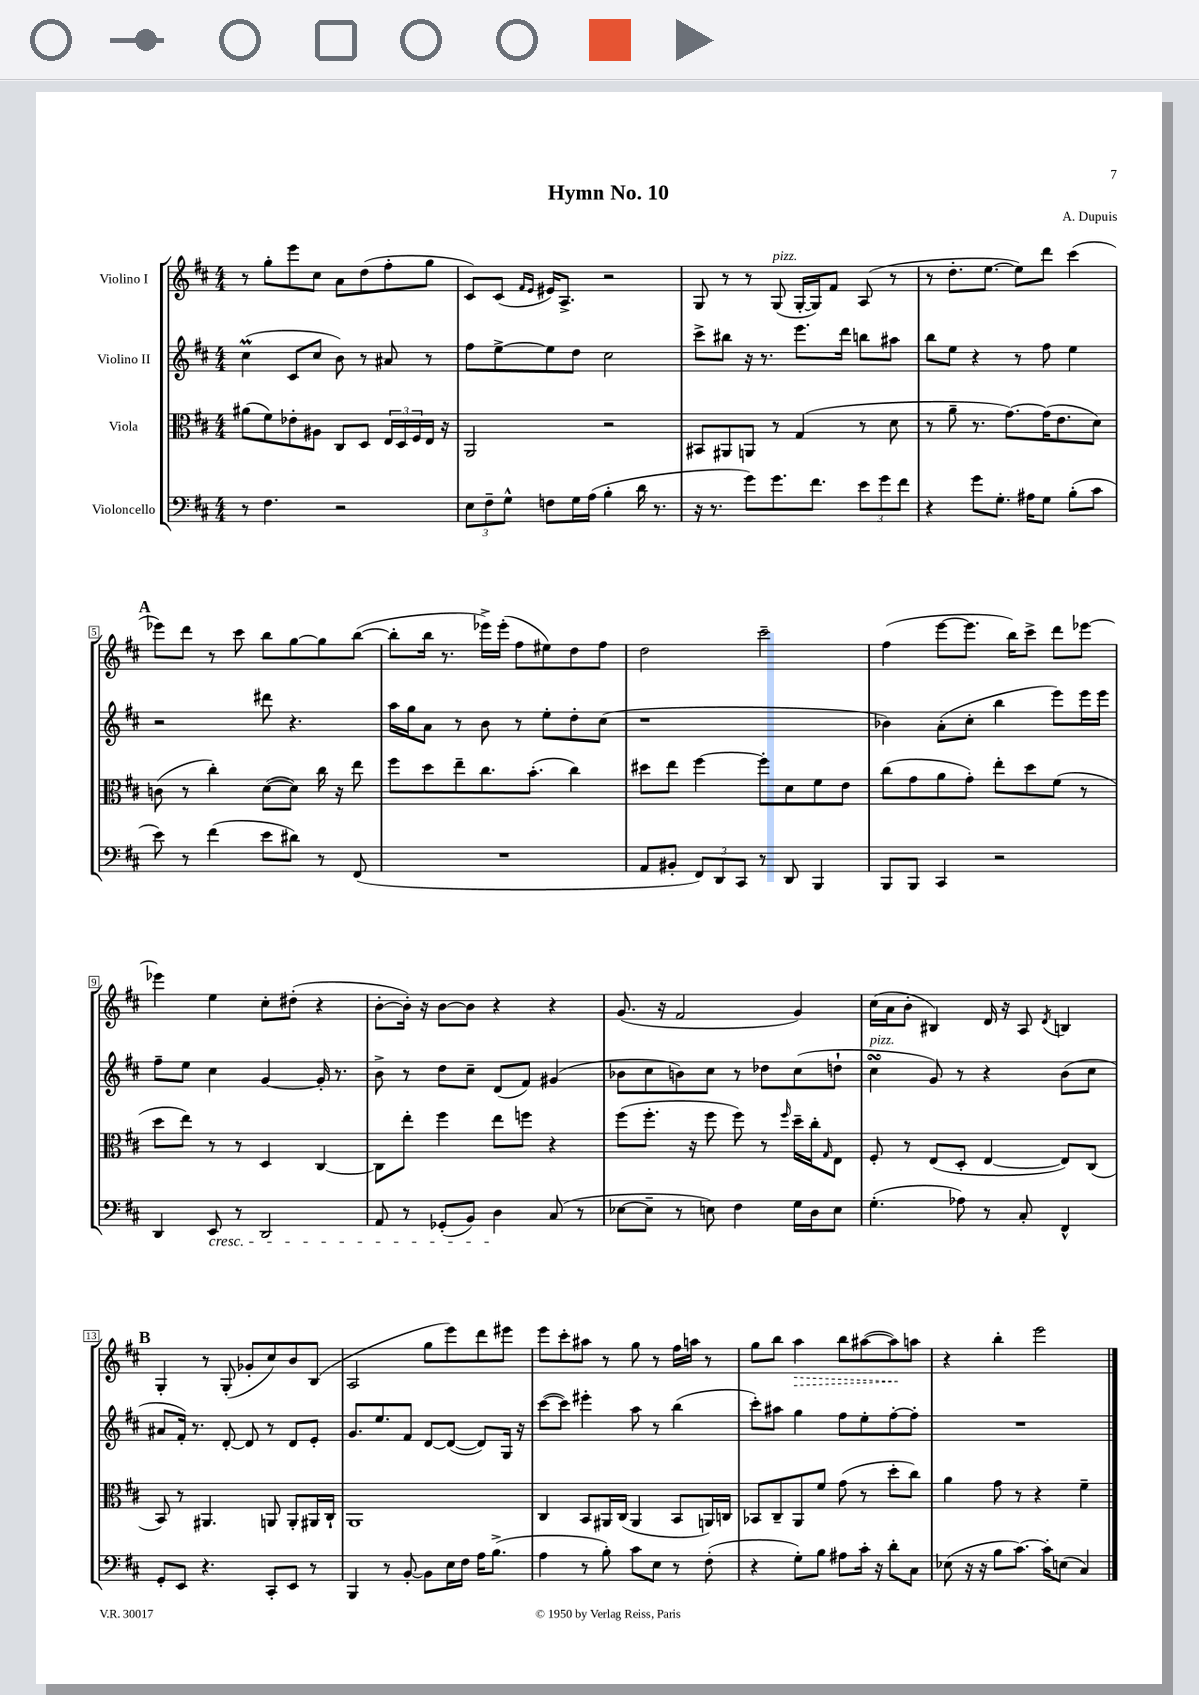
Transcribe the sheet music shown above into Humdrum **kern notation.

**kern	**kern	**kern	**kern
*staff4	*staff3	*staff2	*staff1
*clefF4	*clefC3	*clefG2	*clefG2
*k[f#c#]	*k[f#c#]	*k[f#c#]	*k[f#c#]
*M4/4	*M4/4	*M4/4	*M4/4
8r	(8a#	(4cc#	8r
4.F#	8f#)	.	8gg'
.	8e-'	8c#	8eee
.	8A#	8cc#	8cc#
2r	8C#	8b)	8a
.	8D	8r	(8dd
.	24E	8a#	8ff#'
.	24D	.	.
.	24F#	.	.
.	16E	8r	8gg
.	16r	.	.
=	=	=	=
12E	2AA	8ff#	8c#)
12F#~	.	.	.
.	.	[8ee^	(8c#
12G^^	.	.	.
.	.	.	16qqf#
.	.	.	16qqe
8F	.	8ee]	16e#)
.	.	.	8.A^
16G	.	8dd	.
(16A	.	.	.
4B'	2r	2cc#	2r
16d	.	.	.
8.r	.	.	.
=	=	=	=
16r	8BB#	8ccc#^	8G
8.r	.	.	.
.	8AA#	8bb#	8r
8g)	8AA	16r	8r
.	.	8.r	.
8.g	8r	.	(8G
.	(4G	8.eee	[16G'
8.f#	.	.	16G])
.	.	.	8f#
.	.	16ddd	.
12e	8r	8bb	(8A
12g	.	.	.
.	8d	8aa#	8r
12f#	.	.	.
=	=	=	=
4r	8r	8bb	8r
.	8a~	8ee	8.dd'
8g	8.r	4r	.
.	.	.	[8.ee
8.G'	.	.	.
.	[8.g)	.	.
.	.	8r	8ee])
16A#	.	.	.
8G	(16g]	8ff#	8ddd
.	8.e	.	.
(8B'	.	4ee	(4ccc#
8c#	8d)	.	.
=	=	=	=
8e)	(8c	2r	8eee-)
8r	8r	.	8ddd
(4f#	4cc#')	.	8r
.	.	.	8ccc#
8e	([8d	8ddd#	8bb
8d#)	8d])	4.r	[8gg
8r	16cc#	.	8gg]
.	16r	.	.
(8FF#	8ee	.	([8bb
=	=	=	=
1r	8ff#	16aa	8bb']
.	.	16gg	.
.	8dd	8a	16bb
.	.	.	8.r
.	8ee~	8r	.
.	8.cc#	8b	16eee-^)
.	.	.	(16eee-'
.	.	8r	8ff#
.	(8.b'	.	.
.	.	8ee'	8ee#)
.	4cc#)	8dd'	8dd
.	.	(8cc#	8ff#
=	=	=	=
8AA	8dd#	1r	2dd
8BB#'	8ee	.	.
12FF#)	[4ff#	.	.
12DD	.	.	.
12CC#	.	.	.
8r	8ff#']	.	2ccc#~
8DD	8d	.	.
4BBB	8f#	.	.
.	8e	.	.
=	=	=	=
8BBB	(8cc#	4b-)	(4ff#
8BBB	8g	.	.
4CC#	8a	(8a'	[8eee
.	8g')	8cc#'	8.eee]
2r	8ee'	4bb	.
.	.	.	16bb)
.	8dd	.	8ccc#^
.	(8f#	8eee)	8ddd
.	8r	16eee	[8eee-
.	.	16eee	.
=	=	=	=
4DD	8dd	8ff#~	4eee-]
.	8ee)	8ee	.
8EE	8r	4cc#	4ee
8r	8r	.	.
2DD	4D	[4g	8cc#'
.	.	.	(8dd#'
.	[4C#	16g']	4r
.	.	8.r	.
=	=	=	=
8AA	8C#]	8b^	[8b'
8r	8ee'	8r	16b'])
.	.	.	16r
(8GG-'	4ff#	8dd	[8b
8BB)	.	8cc#~	8b]
4D	8ee	(8d	4r
.	8ff	8f#)	.
(8C#	4r	(4g#	4r
8r	.	.	.
=	=	=	=
[8E-	(8ff#	8b-	(8.g
8E-~]	8.ff#'	8cc#	.
.	.	.	16r
8r	.	8b)	2f#
.	16r	.	.
8E)	8ff#	8cc#	.
4F#	8ff#)	8r	.
.	8r	8dd-	.
.	16qqff#	.	.
16G	16dd~	(8cc#	4g)
16D	16cc#'	.	.
.	16qqG	.	.
8E	8E	8dd`	.
=	=	=	=
(4.G'	8F#'	4cc#	(16cc#
.	.	.	16a
.	8r	.	8b'
.	(8E	8g)	4B#)
8A-)	8D'	8r	.
8r	[4E	4r	16d
.	.	.	16r
8C#'	.	.	8A
.	.	.	8qd
4FF#^^	8E])	(8b	4B
.	(8C#	8cc#	.
=	=	=	=
8GG'	8BB)	8a#	4G'
8EE	8r	16f#')	.
.	.	8.r	.
4.r	4.AA#	.	8r
.	.	[8d'	(8G'
.	.	8d]	8g-'
8CC#'	8AA	8r	8cc#)
8EE	8AA'	8d	8b
8r	16AA#	8e'	(8B
.	16C#`	.	.
=	=	=	=
4BBB	1AA	8.g	2A
.	.	8.ee	.
8r	.	.	.
[8BB'	.	8f#	.
8BB]	.	[8d	8gg
16E	.	(8d_	8eee)
16F#	.	.	.
16A	.	8d])	8ddd
(8.B^	.	.	.
.	.	16G	8eee#
.	.	16r	.
=	=	=	=
4A	4C#	([8ccc#	8eee
.	.	8ccc#])	8ccc#'
8r	8BB	4eee#'	8aa#
8B')	16AA#	.	8r
.	(16C#	.	.
8c#	4AA#	8aa	8gg
8E	.	8r	8r
8r	8BB	(4bb	16ff#
.	.	.	16aa
(8F#'	16AA)	.	8r
.	16C	.	.
=	=	=	=
4r	8BB-	8ccc#')	8gg
.	8C#~	8aa#	8bb
8G')	8AA	4gg	4aa
8B	8f#	.	.
8A#	(8g	8ff#	8bb
16c#'	8r	8ee'	([8aa#
16r	.	.	.
8d'	8dd'	[8ff#'	8aa#])
8C#	8cc#)	8ff#']	8aa
=	=	=	=
(8E-	4a	1r	4r
16r	.	.	.
16r	.	.	.
8B	8g	.	4bb'
[8.c#)	8r	.	.
.	4r	.	2eee
16c#']	.	.	.
(8E	.	.	.
4C#)	4f#~	.	.
==	==	==	==
*-	*-	*-	*-
